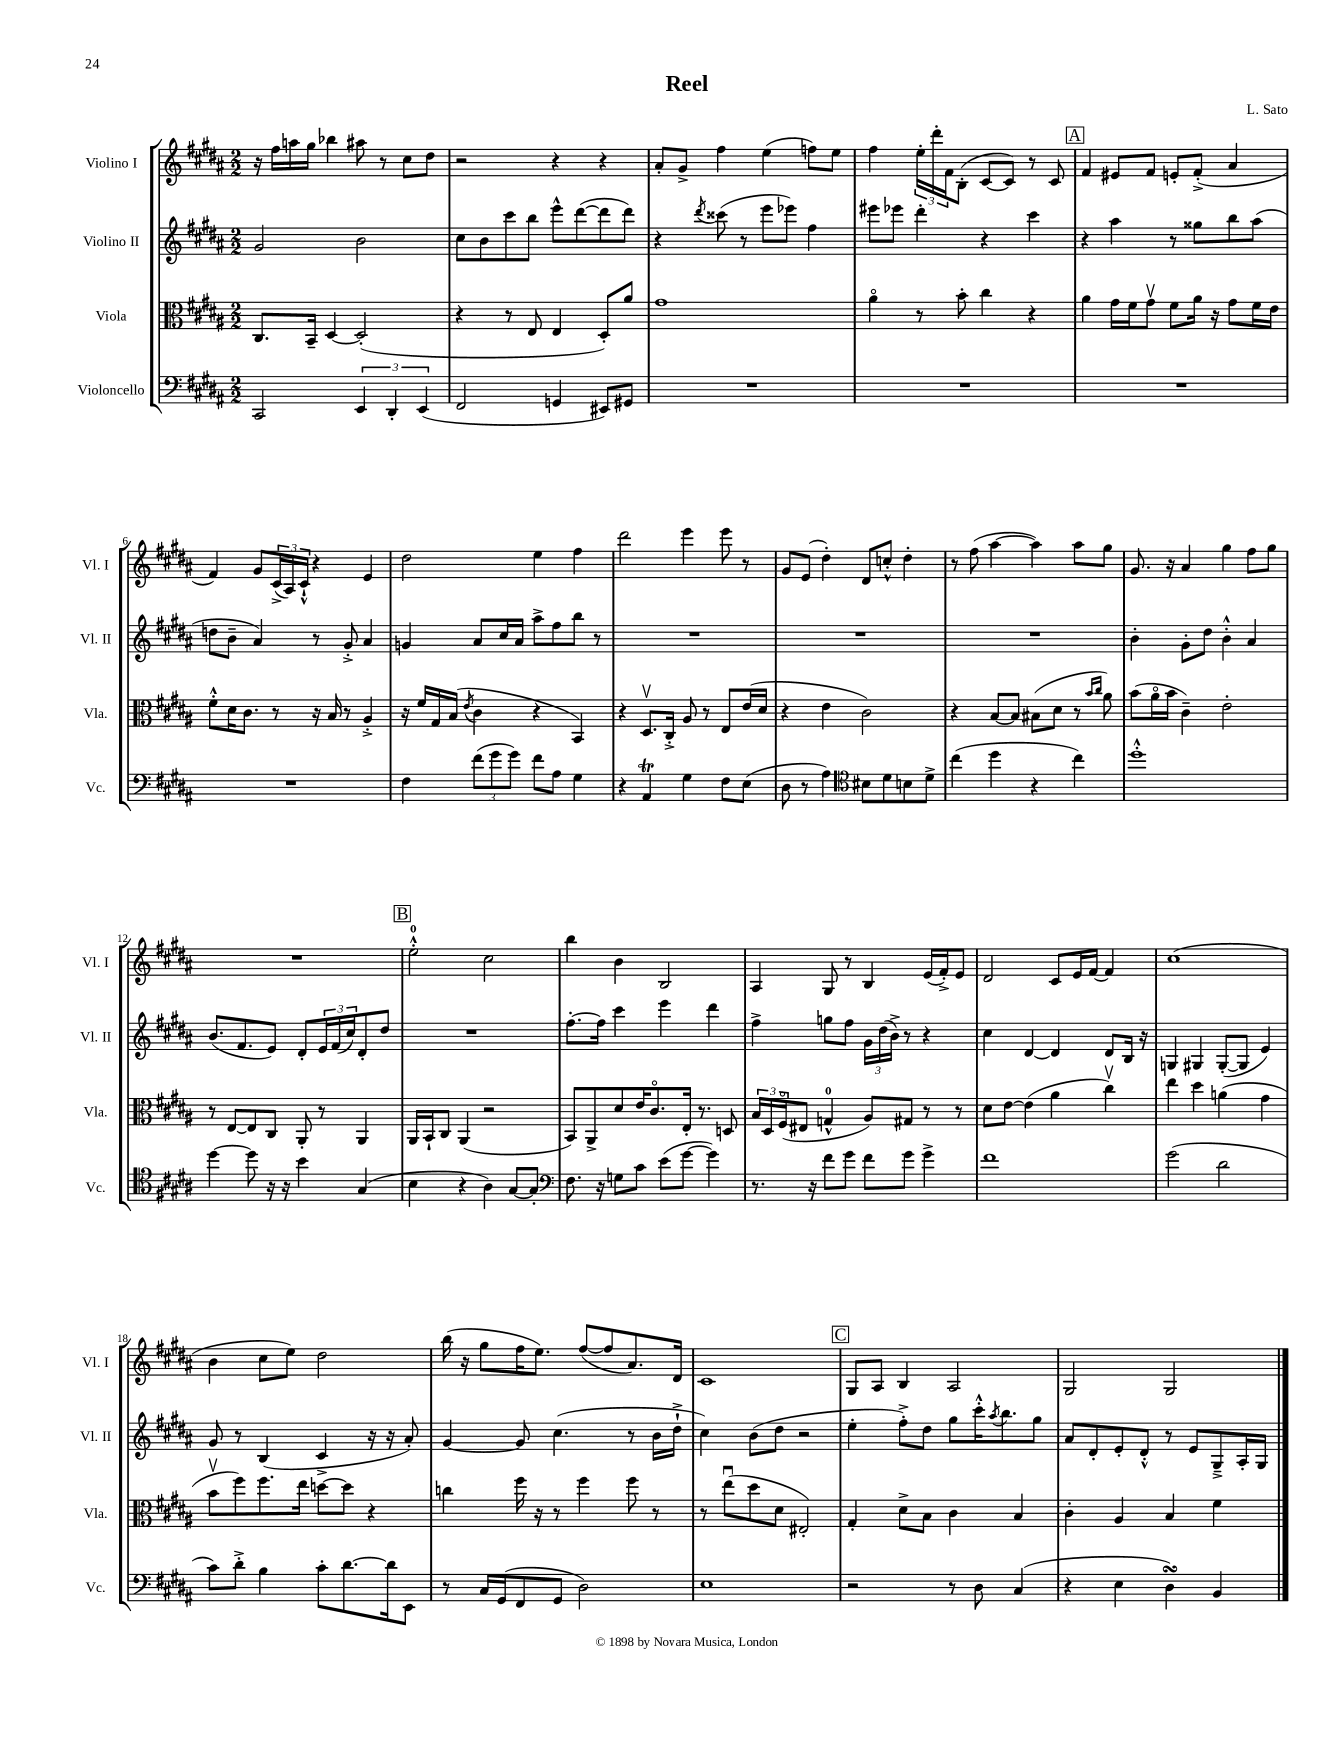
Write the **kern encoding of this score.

**kern	**kern	**kern	**kern
*staff4	*staff3	*staff2	*staff1
*clefF4	*clefC3	*clefG2	*clefG2
*k[f#c#g#d#a#]	*k[f#c#g#d#a#]	*k[f#c#g#d#a#]	*k[f#c#g#d#a#]
*M2/2	*M2/2	*M2/2	*M2/2
2CC#	8.C#	2g#	16r
.	.	.	16ff#
.	.	.	16aa
.	16BB~	.	16gg#
.	[4D#	.	4bb-
6EE	(2D#']	2b	8aa#
.	.	.	8r
6DD#'	.	.	.
.	.	.	8cc#
(6EE	.	.	.
.	.	.	8dd#
=	=	=	=
2FF#	4r	8cc#	2r
.	.	8b	.
.	8r	8ccc#	.
.	8E	8bb	.
4GG	4E	8eee^^	4r
.	.	([8ddd#	.
8EE#)	8D#')	8ddd#]	4r
8GG#	8a#	8ddd#)	.
=	=	=	=
1r	1g#	4r	8a#'
.	.	.	8g#^
.	.	8qddd#	.
.	.	(8ccc##	4ff#
.	.	8r	.
.	.	8eee	(4ee
.	.	8eee-)	.
.	.	4ff#	8ff)
.	.	.	8ee
=	=	=	=
1r	4a#o	8eee#	4ff#
.	.	8eee-	.
.	8r	4ddd#'	24ee'
.	.	.	24ddd#'
.	.	.	24f#
.	8b'	.	(8B'
.	4cc#	4r	[8c#
.	.	.	8c#])
.	4r	4ccc#	8r
.	.	.	8c#
=	=	=	=
1r	4a#	4r	4f#
.	16g#	4aa#	8e#
.	16f#	.	.
.	8g#v	.	8f#
.	8f#	8r	8e'
.	16a#	8gg##	(8f#'^
.	16r	.	.
.	8g#	8bb	4a#
.	16f#	(8aa#	.
.	16e	.	.
=	=	=	=
1r	8f#'^^	8dd	4f#)
.	16d#	8b~	.
.	8.c#	.	.
.	.	4a#)	8g#
.	8r	.	(24c#^
.	.	.	24A#)
.	.	.	24c#`^^
.	16r	8r	4r
.	16B	.	.
.	8r	8g#'^	.
.	4A#'^	4a#	4e
=	=	=	=
4F#	16r	4g	2dd#
.	16f#	.	.
.	16G#	.	.
.	(16B	.	.
.	8qe	.	.
(12f#	4c#	8a#	.
12g#	.	.	.
.	.	16cc#	.
12g#)	.	.	.
.	.	16a#	.
8f#	4r	8aa#^	4ee
8A#	.	8ff#	.
4G#	4BB)	8bb	4ff#
.	.	8r	.
=	=	=	=
4r	4r	1r	2ddd#
4AA#	8.D#v	.	.
.	16C#'^	.	.
4G#	8A#	.	4eee
.	8r	.	.
8F#	8E	.	8eee
(8E	(16e	.	8r
.	16d#	.	.
=	=	=	=
8D#	4r	1r	8g#
8r	.	.	(8e
4A#)	4e	.	4dd#')
*clefC4	*	*	*
8B#	2c#)	.	8d#
8d#	.	.	8cc'^^
8B	.	.	4dd#'
8d#^	.	.	.
=	=	=	=
(4cc#	4r	1r	8r
.	.	.	(8ff#
4dd#	[8B	.	[4aa#
.	8B]	.	.
4r	(8B#	.	4aa#])
.	8d#	.	.
4cc#)	8r	.	8aa#
.	16qqb	.	.
.	16qqcc#	.	.
.	8a#)	.	8gg#
=	=	=	=
1dd#'^^	(8b	4b'	8.g#
.	16a#o	.	.
.	16b	.	16r
.	4c#~)	8g#'	4a#
.	.	8dd#	.
.	2e'	4b'^^	4gg#
.	.	4a#	8ff#
.	.	.	8gg#
=	=	=	=
[4dd#	8r	(8.b	1r
.	[8E	.	.
.	.	8.f#	.
8dd#]	8E]	.	.
16r	8C#	8e)	.
16r	.	.	.
4b	8AA#'	8d#'	.
.	8r	24e	.
.	.	(24f#	.
.	.	24cc#)	.
(4G#	4AA#	8d#'	.
.	.	8dd#	.
=	=	=	=
4B	16AA#	1r	2ee'^^
.	16BB`	.	.
.	8C#	.	.
4r	(4AA#	.	.
4A#)	2r	.	2cc#
[8G#	.	.	.
8G#']	.	.	.
=	=	=	=
*clefF4	*	*	*
8.F#	8BB)	[8.ff#'	4bb
.	8AA#^	.	.
16r	.	16ff#]	.
8G	8d#	4ccc#	4b
8c#	16e	.	.
.	8.c#o	.	.
(8e	.	4eee	2B
[8g#	16E'	.	.
.	8.r	.	.
4g#])	.	4ddd#	.
.	8D	.	.
=	=	=	=
8.r	24B	4ff#^	4A#
.	24D#	.	.
.	(24F#o	.	.
.	8E#	.	.
16r	.	.	.
8f#	4G^^	8gg	8G#
8g#	.	8ff#	8r
8f#	8A#)	24g#	4B
.	.	(24dd#	.
.	.	24b^)	.
8g#	8G#	8r	.
4g#^	8r	4r	(16e
.	.	.	16f#'^)
.	8r	.	8e
=	=	=	=
1f#	8d#	4cc#	2d#
.	[8e	.	.
.	(4e]	[4d#	.
.	4a#	4d#]	8c#
.	.	.	16e
.	.	.	[16f#
.	4cc#v)	8d#	4f#]
.	.	16B	.
.	.	16r	.
=	=	=	=
(2g#	4ee	4G	(1cc#
.	4dd#	4G#	.
2d#	(4a	([8G#'	.
.	.	8G#]	.
.	4g#	4e)	.
=	=	=	=
8c#)	8bv	8g#	4b
8d#'^	8ff#)	8r	.
4B	8.ff#	(4B	8cc#
.	.	.	8ee)
.	16ee	.	.
8c#'	[8dd	4c#^	2dd#
[8.d#	8dd]	.	.
.	4r	16r	.
16d#]	.	16r	.
8EE	.	8a#')	.
=	=	=	=
8r	4cc	[4g#	(16bb
.	.	.	16r
16C#	.	.	8gg#
(16GG#	.	.	.
8FF#	16ff#	8g#]	16ff#
.	16r	.	8.ee)
8GG#	8r	(4.cc#	.
2D#)	4ff#	.	([8ff#
.	.	.	8ff#]
.	8ff#	8r	8.a#)
.	8r	16b	.
.	.	16dd#`^	16d#
=	=	=	=
1E	8r	4cc#)	1c#
.	(8eeu	.	.
.	8dd#	(8b	.
.	8d#	8dd#	.
.	2E#')	2r	.
=	=	=	=
2r	4G#'	4ee'	8G#
.	.	.	8A#
.	8d#^	8ff#'^)	4B
.	8B	8dd#	.
8r	4c#	8gg#	2A#
8D#	.	16ccc#'^^	.
.	.	8qaa#	.
.	.	8.bb	.
(4C#	4B	.	.
.	.	8gg#	.
=	=	=	=
4r	4c#'	8a#	2G#
.	.	8d#'	.
4E	4A#	8e'	.
.	.	8d#'^^	.
4D#)	4B	8r	2G#
.	.	8e	.
4BB	4f#	8G#~^	.
.	.	16A#'	.
.	.	16G#	.
==	==	==	==
*-	*-	*-	*-
